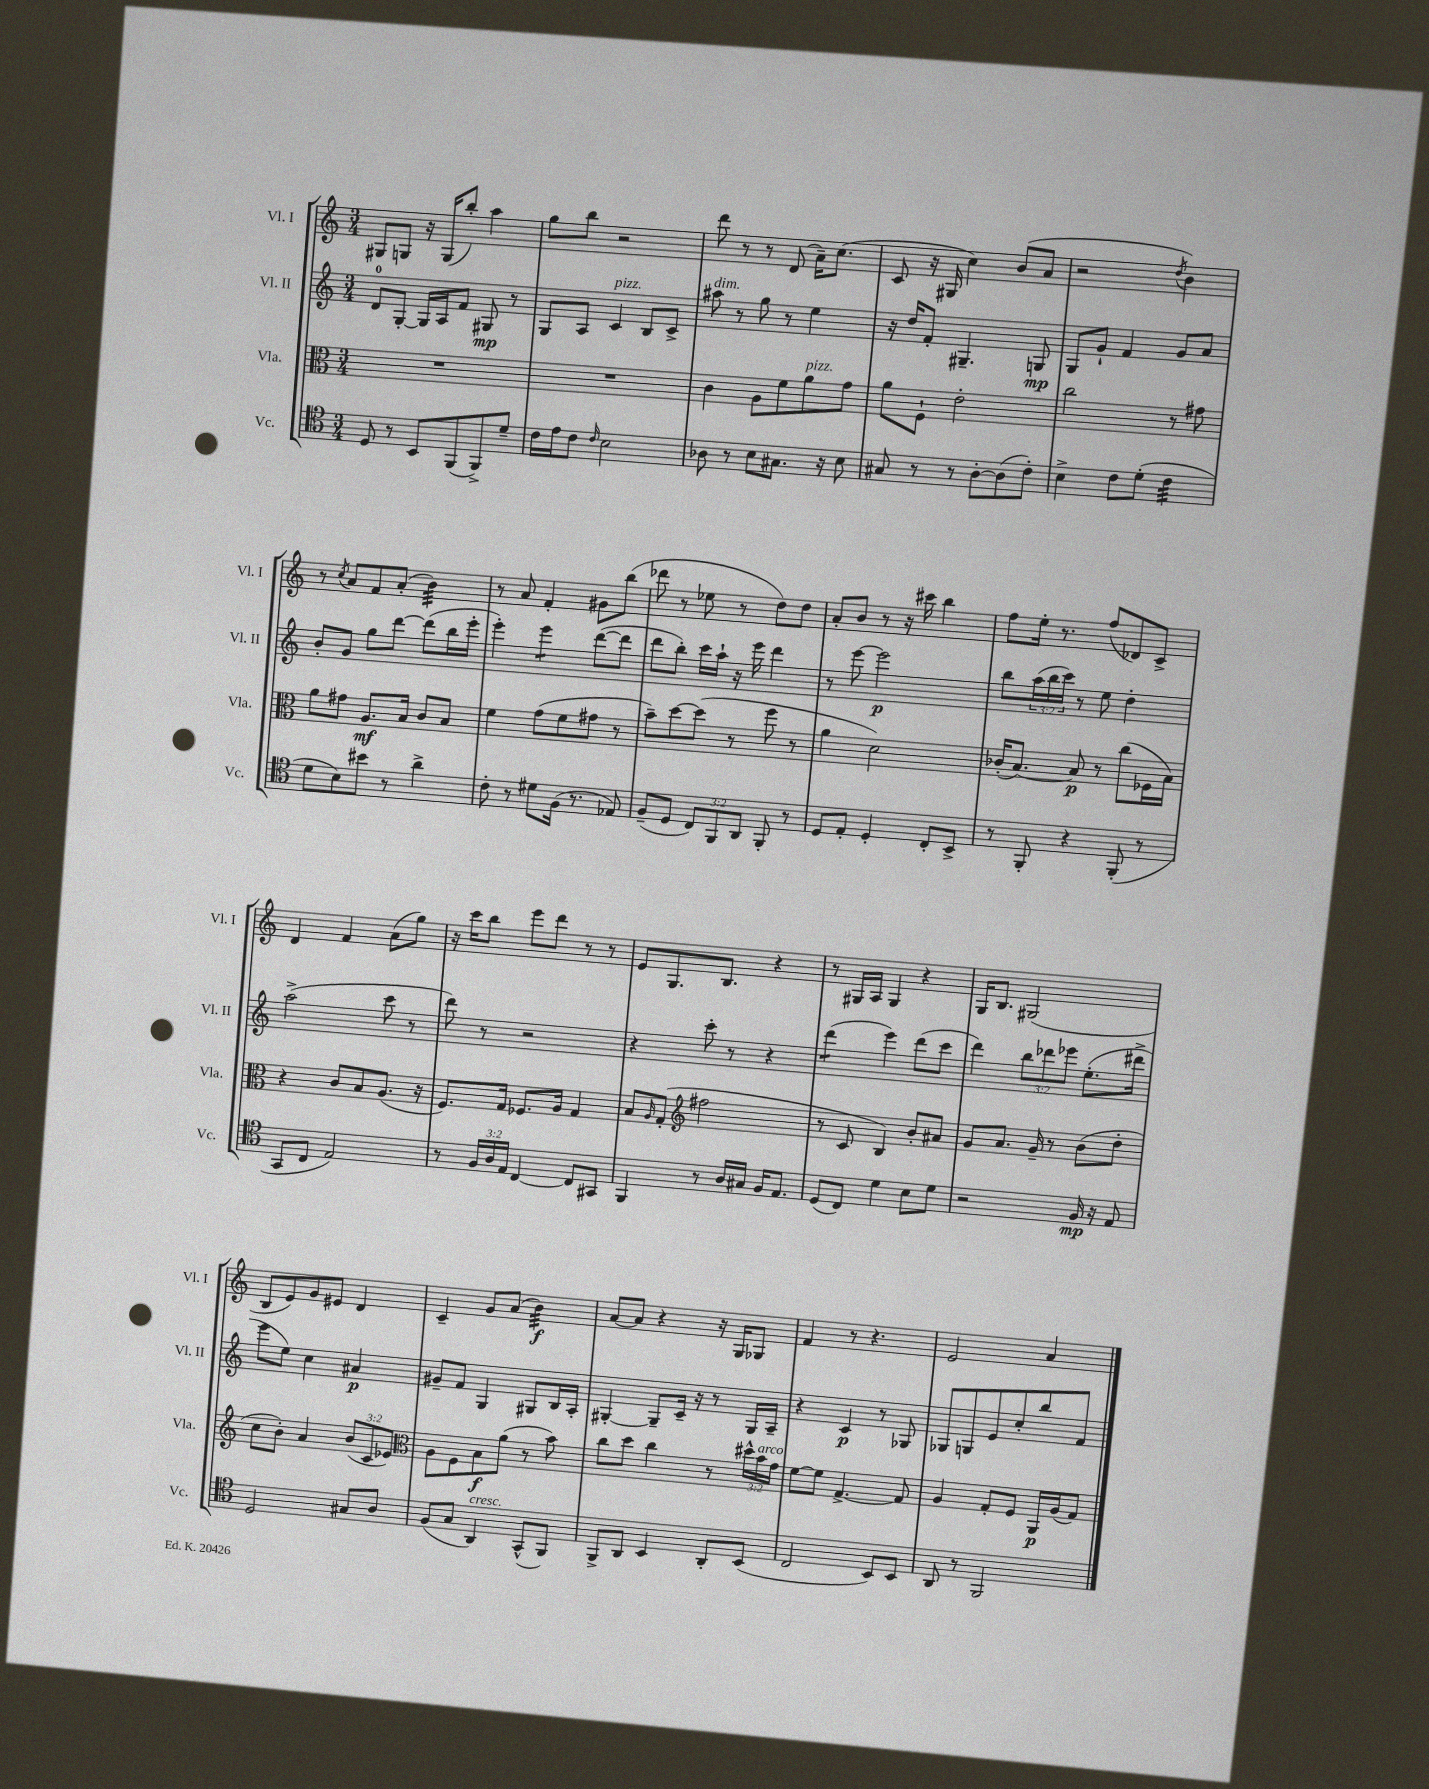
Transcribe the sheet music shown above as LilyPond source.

<<
\new StaffGroup <<
\new Staff = "s0" \with { instrumentName = "Vl. I" shortInstrumentName = "Vl. I" } {
    \clef treble \key c \major \numericTimeSignature \time 3/4
    gis8 g8 r16 g16( b''8-.) a''4 |
    g''8 b''8 r2 |
    d'''8 r8 r8 d'8( a'16--) c''8.( |
    c'8 r16 gis16 c''4) b'8( a'8 |
    r2 \acciaccatura { d''8 } b'4) |
    r8 \acciaccatura { c''8 } a'8 f'8 a'8-.( b'4:32) |
    r8 a'8 f'4-. gis'8 b''8( |
    des'''8 r8 ees''8 r8 d''8) d''8 |
    a'8-. b'8 r8 r16 cis'''16 b''4 |
    f''8 e''16-. r8. f''8( des'8) c'8-> |
    d'4 f'4 a'8( g''8) |
    r16 c'''16 b''8 e'''8 d'''8 r8 r8 |
    e'8 g8. b8. r4 |
    r8 gis16 a16 gis4 r4 |
    g16 b8. gis2( |
    b8 e'8) g'8 eis'8 d'4 |
    c'4-- g'8 a'8( b'4:32\f) |
    a'8~ a'8 r4 r16 g16 ges8 |
    f'4 r8 r4. |
    e'2 a'4 \bar "|." |
}
\new Staff = "s1" \with { instrumentName = "Vl. II" shortInstrumentName = "Vl. II" } {
    \clef treble \key c \major \numericTimeSignature \time 3/4 \override Staff.TupletNumber.text = #tuplet-number::calc-fraction-text
    d'8-0 g8~-. g16 a16 f'8 gis8\mp r8 |
    g8 a8 c'4^\markup { \italic "pizz." } b8 c'8-> |
    ais''8^\markup { \italic "dim." } r8 g''8 r8 e''4 |
    r16 d''16 f'8-. gis4.-- g8\mp |
    g8 g'8-! f'4 g'8 a'8 |
    b'8-. g'8 g''8 d'''8~ d'''8( b''16 e'''16-. |
    e'''4-.) e'''4:8 d'''8~( d'''8 |
    d'''8 b''8-.) c'''16 a''16-! r16 e'''16 d'''4 |
    r8 e'''8~ e'''2\p |
    b''8 \tuplet 3/2 { a''16( b''16 c'''16) } r8 e''8 d''4-. |
    a''2->( c'''8 r8 |
    d'''8) r8 r2 |
    r4 c'''8-. r8 r4 |
    d'''4:8( e'''4) d'''8( c'''8 |
    d'''4) \tuplet 3/2 { b''8 des'''8 ees'''8 } e''8.-.( dis'''16-> |
    e'''8 e''8) c''4 ais'4\p |
    gis'8-- f'8 g4 gis8 b16 a16-. |
    gis4~-. gis8-- c'16-- r16 r8 gis16 a16-- |
    r4 c'4\p r8 ges8 |
    ges8 g8 e'8 c''8-. b''8 f'8 \bar "|." |
}
\new Staff = "s2" \with { instrumentName = "Vla." shortInstrumentName = "Vla." } {
    \clef alto \key c \major \numericTimeSignature \time 3/4 \override Staff.TupletNumber.text = #tuplet-number::calc-fraction-text
    R2. |
    R2. |
    c'4 a8 f'8 a'8^\markup { \italic "pizz." } g'8 |
    a'8 f8-! e'2-. |
    c''2 r8 gis'8 |
    a'8 gis'8 a8.\mf b16 c'8 b8 |
    f'4 g'8( f'8 gis'8 r8 |
    b'8--) d''8~ d''8( r8 f''8 r8 |
    a'4 d'2) |
    ces'16-.( b8.~) b8\p r8 c''8( fes16 b16) |
    r4 c'8 b8 a8.( r16 |
    f8.) g16 fes8. a16 g4 |
    b8 \grace { a16 } g8-.( \clef treble fis''2 |
    r8 c'8 b4) b'8-. ais'8 |
    g'8 a'8. g'16-- r8 b'8( d''8-. |
    c''8 b'8-.) a'4 \tuplet 3/2 { b'8( c'8 ees'8) } |
    \clef alto a8 f8 b8\f a'8( r8 b'8) |
    c''8 d''8 c''4 r8 \tuplet 3/2 { dis''16-^ b'16^\markup { \italic "arco" } g'16 } |
    f'8~ f'8 g4.~-> g8 |
    a4 g8-. f8 a,16\p a16( g8) \bar "|." |
}
\new Staff = "s3" \with { instrumentName = "Vc." shortInstrumentName = "Vc." } {
    \clef tenor \key c \major \numericTimeSignature \time 3/4 \override Staff.TupletNumber.text = #tuplet-number::calc-fraction-text
    d8 r8 b,8 f,8( f,8->) d'8-- |
    c'16 e'16 c'8 \grace { c'16 } b2 |
    aes8 r8 b8 gis8. r16 b8 |
    gis8 r8 r8 a8~-. a8( c'8-.) |
    b4-> c'8 d'8-.( c'4:32 |
    d'8 b8) bis'8 r8 a'4-> |
    c'8-. r8 dis'8 f16( r8. ees8) |
    f8--( d8 \tuplet 3/2 { c8) f,8 a,8 } f,8-. r8 |
    d8 e8-. d4-. c8-. b,8-> |
    r8 f,8-. r4 f,8-.( r8 |
    g,8 c8 e2) |
    r8 \tuplet 3/2 { f16 a16 e16 } c4~ c8 gis,8 |
    f,4 r8 a16 gis16 f16 e8. |
    d8( c8) d'4 b8 d'8 |
    r2 f16\mp r16 e8 |
    d2 gis8 a8 |
    f8( g8 a,4^\markup { \italic "cresc." }) g,8-^( f,8) |
    f,8-> a,8 b,4 a,8-. b,8( |
    c2 b,8) b,8 |
    a,8 r8 f,2 \bar "|." |
}
>>
>>
\layout { \context { \Score \remove "Bar_number_engraver" } }
